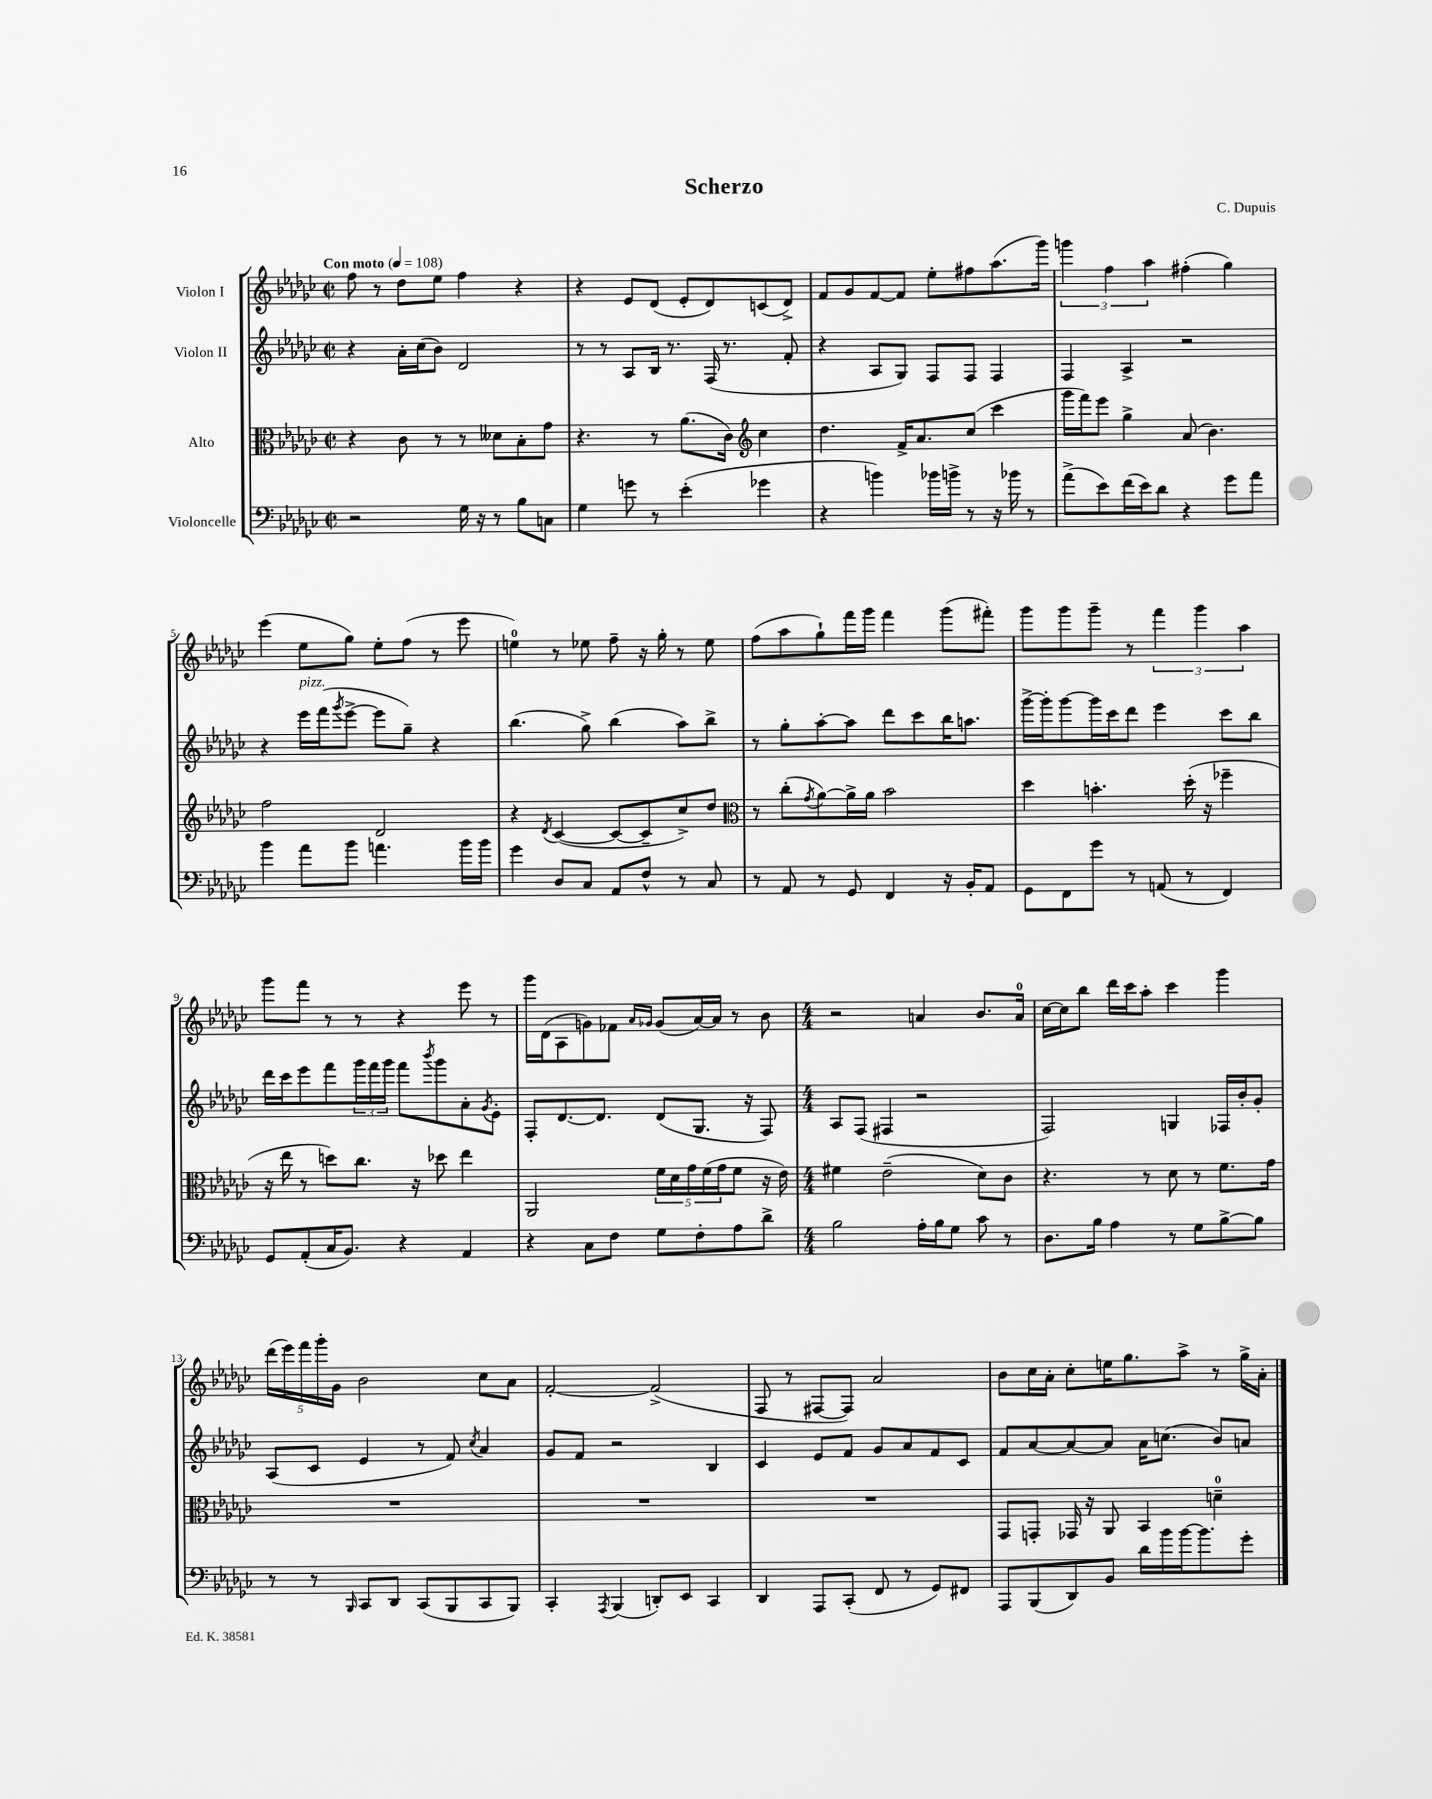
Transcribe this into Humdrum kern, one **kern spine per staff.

**kern	**kern	**kern	**kern
*staff4	*staff3	*staff2	*staff1
*clefF4	*clefC3	*clefG2	*clefG2
*k[b-e-a-d-g-c-]	*k[b-e-a-d-g-c-]	*k[b-e-a-d-g-c-]	*k[b-e-a-d-g-c-]
*M2/2	*M2/2	*M2/2	*M2/2
*met(c|)	*met(c|)	*met(c|)	*met(c|)
*MM108	*MM108	*MM108	*MM108
2r	4r	4r	8ff
.	.	.	8r
.	8c-	16a-'	8dd-
.	.	(16cc-	.
.	8r	8b-)	8ee-
16G-	8r	2d-	4ff
16r	.	.	.
8r	8d--	.	.
8B-	8B-'	.	4r
8C	8g-	.	.
=	=	=	=
4G-	4.r	8r	4r
.	.	8r	.
8g	.	8A-	8e-
8r	8r	16B-	(8d-
.	.	8.r	.
(4e-'	(8.a-	.	8e-'
.	.	(16F	8d-)
.	16c-)	8.r	.
*	*clefG2	*	*
4g-	4cc-	.	(8c
.	.	8f'	8d-^)
=	=	=	=
4r	4.dd-	4r	8f
.	.	.	8g-
4b)	.	8A-	[8f
.	16f^	8G-)	8f]
.	8.a-	.	.
16b-	.	8F	8ee-'
16b^	.	.	.
8r	(8cc-	8F	8ff#
16r	4ccc-	4F	(8.aa-
16b-	.	.	.
8r	.	.	.
.	.	.	16ggg-)
=	=	=	=
(8a-^	16ggg-	4F	6ggg
.	16fff)	.	.
8e-)	8eee-	.	.
.	.	.	6ff
(16f	4gg-^	4A-^	.
16e-)	.	.	.
.	.	.	6aa-
8d-	.	.	.
4r	(8a-	2r	(4ff#'
.	4.b-)	.	.
8g-	.	.	4gg-)
8a-	.	.	.
=	=	=	=
4b-	2ff	4r	(4eee-
8a-	.	16eee-	8ee-
.	.	(16fff	.
.	.	8qggg-	.
8b-	.	[8eee-^	8gg-)
4.a	2d-	8eee-]	8ee-'
.	.	8gg-~)	(8ff
.	.	4r	8r
16b-	.	.	8eee-
16b-	.	.	.
=	=	=	=
4g-	4r	(4.bb-	4ee)
.	8qd-	.	.
8D-	([4c-	.	8r
8C-	.	8gg-^)	8ee-
8AA-	8c-_	(4bb-	8ff~
8F^^	8c-~]	.	16r
.	.	.	16gg-'
8r	8cc-^)	8aa-)	8r
8C-	8dd-	8bb-^	8ee-
=	=	=	=
*	*clefC3	*	*
8r	8r	8r	(8ff
8AA-	(8cc-'	8gg-'	8aa-
.	8qg-	.	.
8r	[8a-)	[8aa-'	8gg-`)
8GG-	16a-^]	8aa-]	16fff
.	16a-	.	16ggg-
4FF	2b-	8ddd-	4fff
.	.	8ccc-	.
16r	.	16bb-	(8ggg-
16BB-'	.	8.aa	.
8AA-	.	.	8fff#')
=	=	=	=
8GG-	4dd-	[16ggg-^	8ggg-
.	.	16ggg-']	.
8FF	.	[8ggg-	8ggg-
8g-	4.b'	16ggg-]	8ggg-~
.	.	16ccc-	.
8r	.	8ddd-	8r
(8AA	.	4eee-	6fff
8r	(16dd-'	.	.
.	.	.	6ggg-
.	16r	.	.
4FF)	4ff-~	8ccc-	.
.	.	.	6aa-
.	.	8bb-	.
=	=	=	=
8GG-	16r	16ddd-	8ggg-
.	16ee-	16ccc-	.
(8AA-'	8r	8eee-	8fff
16C-	8dd)	8fff	8r
8.BB-)	.	.	.
.	8.cc-	24ggg-	8r
.	.	24fff	.
.	.	24ggg-	.
4r	.	8fff	4r
.	16r	.	.
.	.	8qbbb-	.
.	8dd-	8ggg-	.
4AA-	4ee-	8a-'	8eee-
.	.	8qg-	.
.	.	8e-'	8r
=	=	=	=
4r	2AA-	8F'	16ggg-
.	.	.	(16d-
.	.	[8.d-	8A-
8C-	.	.	8g)
.	.	8.d-]	.
8F	.	.	8f-
.	.	.	16qqa-
.	.	.	16qqg-
8G-	20f	(8d-	(8g-
.	20d-	.	.
.	20g-	.	.
8F'	.	8.G-	[16a-)
.	(20f	.	.
.	.	.	16a-]
.	20g-	.	.
8A-	8f	.	8r
.	.	16r	.
8d-^	16r	8F)	8b-
.	16e-)	.	.
=	=	=	=
*M4/4	*M4/4	*M4/4	*M4/4
2B-	4f#	8A-	2r
.	.	(8F	.
.	(2e-~	4F#	.
16A-'	.	2r	4a
16B-	.	.	.
8G-	.	.	.
8c-	8d-)	.	8.b-
8r	8c-	.	.
.	.	.	16a
=	=	=	=
8.D-	4.r	2F)	[16cc-
.	.	.	16cc-]
.	.	.	8bb-
16B-	.	.	.
4A-	.	.	16ddd-
.	.	.	16ccc-
.	8r	.	8aa-'
8r	8d-	4G	4ccc-
8G-	8r	.	.
[8B-^	8.f	16F-	4ggg-
.	.	16b-'	.
8B-]	.	8g-'	.
.	16g-	.	.
=	=	=	=
8r	1r	(8A-	(20ddd-
.	.	.	20eee-)
.	.	.	20fff
8r	.	8c-	.
.	.	.	20ggg-'
.	.	.	20g-
16qqBBB-	.	.	.
8CC-	.	4e-	2b-
8DD-	.	.	.
(8CC-	.	8r	.
8BBB-	.	8f)	.
.	.	8qcc-	.
8CC-	.	4a-	8cc-
8BBB-)	.	.	8a-
=	=	=	=
4CC-'	1r	8g-	[2f'
.	.	8f	.
8qAAA-	.	.	.
(4BBB-	.	2r	.
8DD')	.	.	(2f^]
8EE-	.	.	.
4CC-	.	4B-	.
=	=	=	=
4DD-	1r	4c-	8F
.	.	.	8r
8AAA-	.	8e-	[8F#
(8CC-'	.	8f	8F#])
8FF	.	8g-	2a-
8r	.	8a-	.
8GG-)	.	8f	.
8FF#	.	8c-	.
=	=	=	=
8AAA-	8GG-	8f	8b-
(8BBB-	8GG'	[8a-	16cc-
.	.	.	16a-'
8DD-)	16GG-	8a-_	8cc-'
.	16r	.	.
8BB-	8AA-	8a-]	16ee
.	.	.	8.gg-
16d-	4BB-	16a-	.
16b-	.	(8.cc	.
[16b-	.	.	8aa-^
8.b-]	.	.	.
.	4d~	8b-)	8r
8g-'	.	8a	16gg-^
.	.	.	16a-'
==	==	==	==
*-	*-	*-	*-
